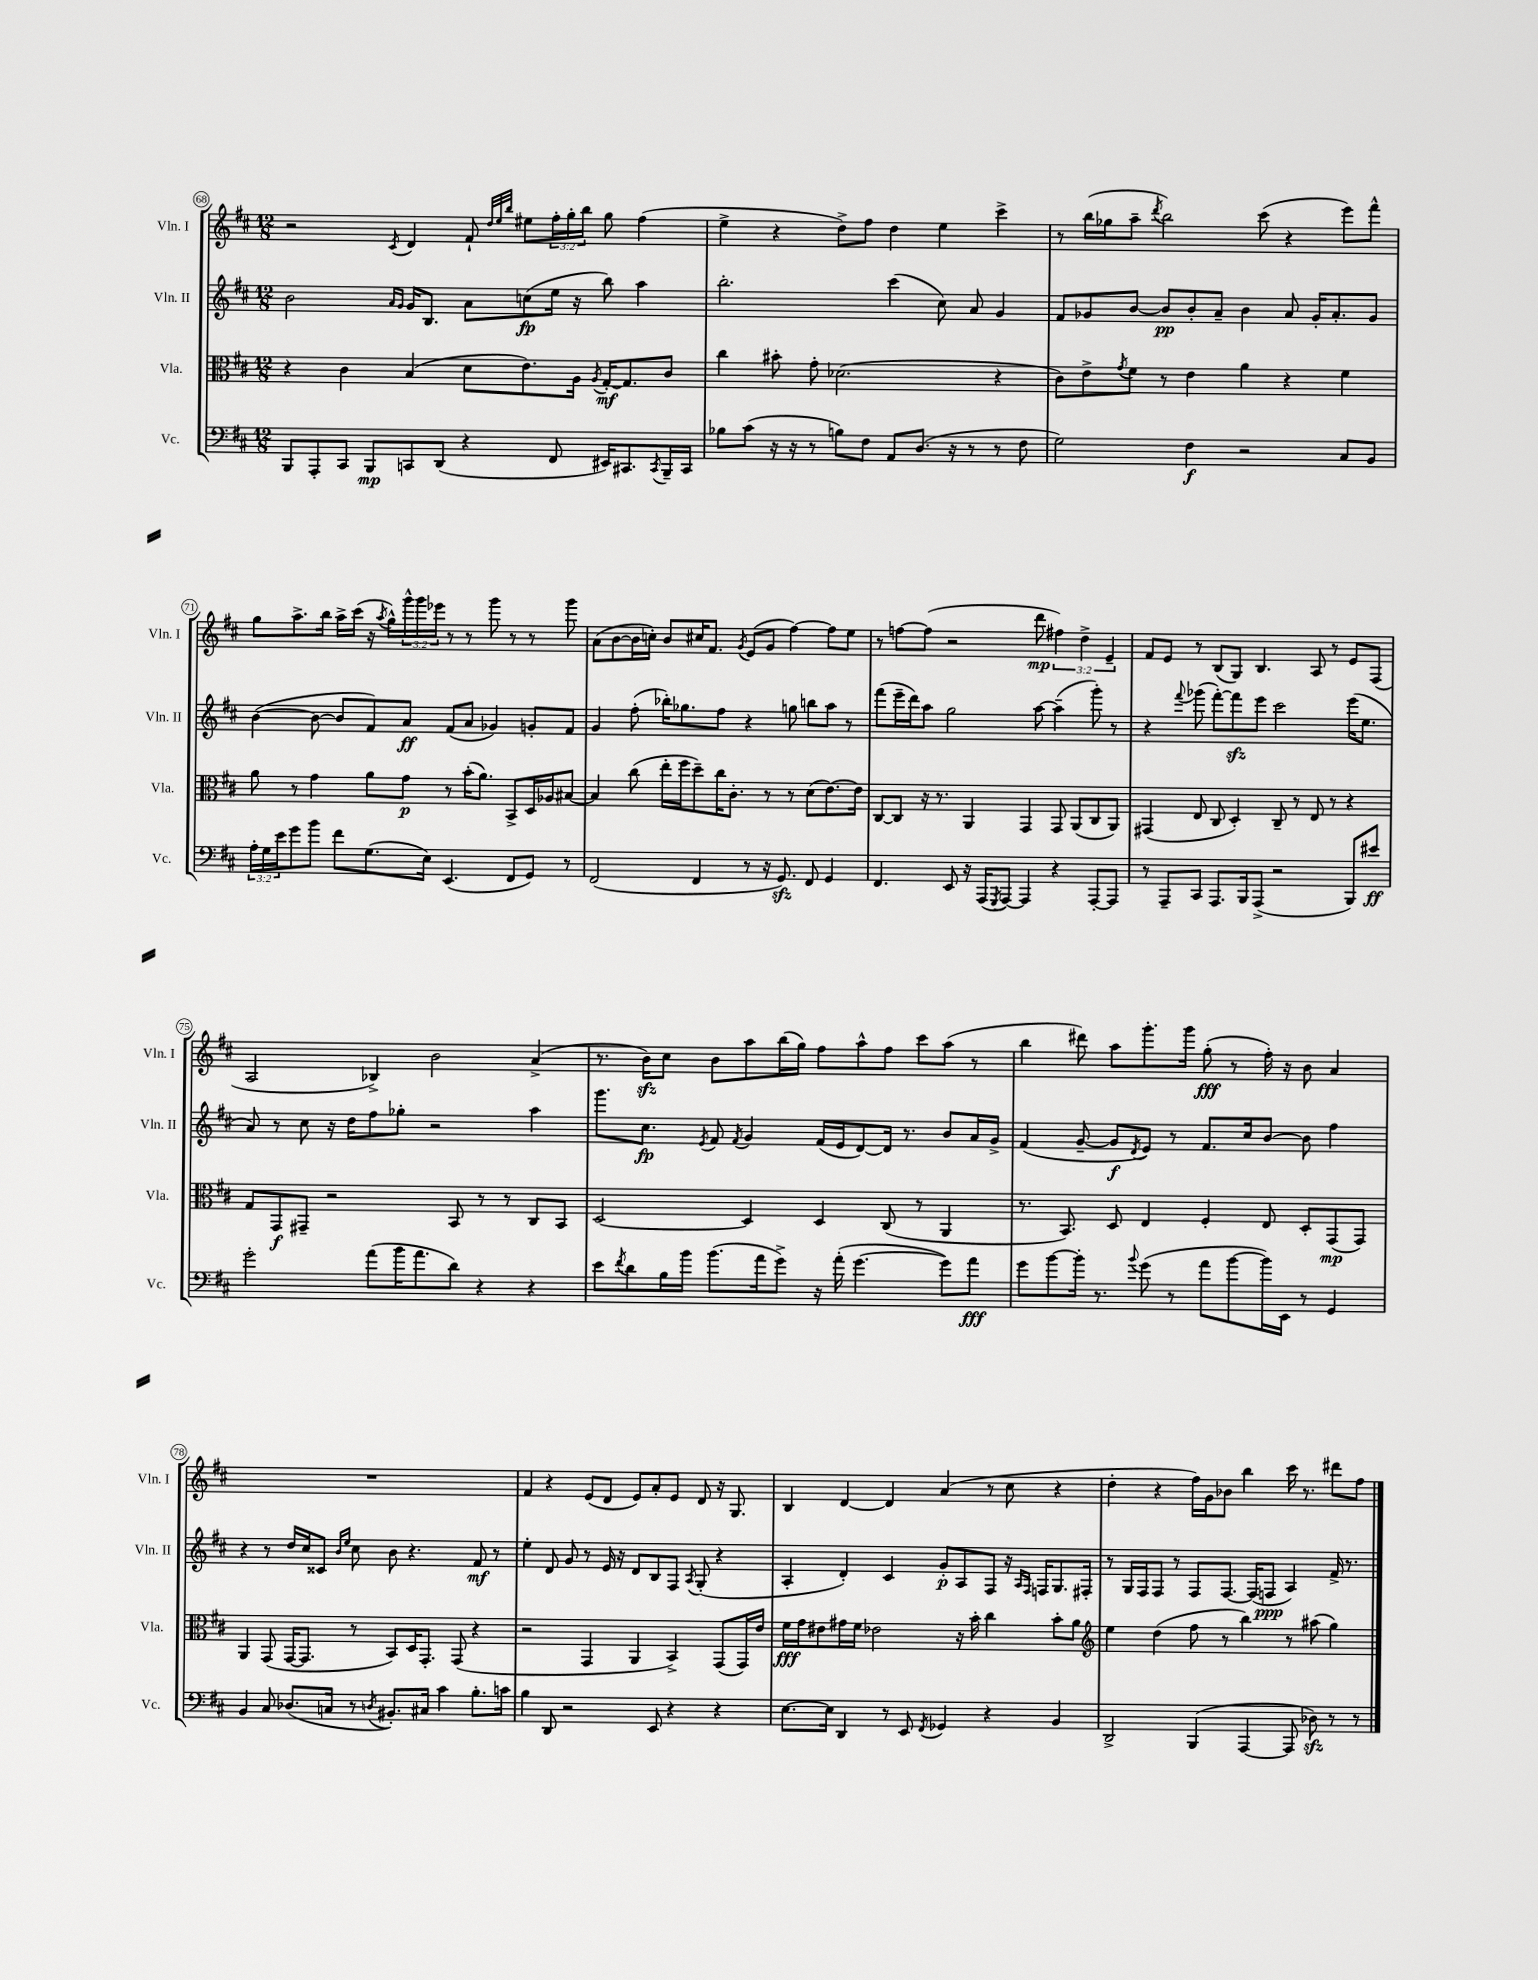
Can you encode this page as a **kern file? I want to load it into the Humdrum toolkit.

**kern	**kern	**kern	**kern
*staff4	*staff3	*staff2	*staff1
*clefF4	*clefC3	*clefG2	*clefG2
*k[f#c#]	*k[f#c#]	*k[f#c#]	*k[f#c#]
*M12/8	*M12/8	*M12/8	*M12/8
8BBB	4r	2b	2r
8AAA'	.	.	.
8CC#	4c#	.	.
8BBB	.	.	.
.	.	16qqa	.
.	.	16qqg	8qc#
8CC	(4B	16g	4d
.	.	8.B	.
(8DD	.	.	.
4r	8d	8a	8f#`
.	.	.	32qqdd
.	.	.	32qqee
.	.	.	32qqbb
.	8.e)	(8cc	8ee#
8FF#	.	16ee	24ff#'
.	.	.	24gg'
.	16A	16r	.
.	.	.	24bb
.	8qA	.	.
16EE#)	[16G'	8bb)	8gg
8.CC#	8.G]	.	.
.	.	4aa	(4ff#
8qCC#	.	.	.
16BBB~	8c#	.	.
16CC#	.	.	.
=	=	=	=
8B-	4cc#	2.bb'	4ee^
(8c#	.	.	.
16r	8b#'	.	4r
16r	.	.	.
8r	8g'	.	.
8B)	(2.d-	.	8dd^)
8F#	.	.	8ff#
8AA	.	(4ccc#	4dd
(8.D	.	.	.
.	.	8cc#)	4ee
16r	.	.	.
8r	.	8a	.
8r	4r	4g	4ccc#^
8F#	.	.	.
=	=	=	=
2G)	8c#)	8f#	8r
.	8e^	8g-	(16bb
.	.	.	16gg-
.	8qg	.	.
.	8f#	[8b	8aa~
.	.	.	8qddd
.	8r	8b]	2bb)
4F#	4e	8b'	.
.	.	8a~	.
2r	4a	4b	.
.	.	.	(8ccc#
.	4r	8a	4r
.	.	16g-'	.
.	.	8.a'	.
8C#	4f#	.	8eee)
8BB	.	8g-	8fff#^^
=	=	=	=
24A'	8a	([4b	8gg
24G	.	.	.
24e	.	.	.
8g	8r	.	8.aa^
8b	4g	8b_	.
.	.	.	16bb
8f#	.	8b]	16aa^
.	.	.	(16ccc#
(8.G	8a	8f#)	16r
.	.	.	8qaa
.	.	.	16gg^^)
.	8g	8a	24ggg^^
.	.	.	24ggg
16E)	.	.	.
.	.	.	24eee-
(4.EE	8r	(8f#	8r
.	(16b'	8a	8r
.	8.a)	.	.
.	.	4g-)	8ggg
8FF#	8BB^	.	8r
8GG)	16D	8g'	8r
.	16A-	.	.
8r	[8B#	8f#	8ggg
=	=	=	=
(2FF#	4B#]	4g	(8a
.	.	.	[8b
.	(8cc#	(8ff#'	16b]
.	.	.	16cc')
.	16ee'	16bb-')	8b
.	16ff#	8.gg-	.
4FF#	8dd~)	.	16cc#
.	.	.	8.f#
.	16cc#	8ff#	.
.	8.c#'	.	.
.	.	.	8qg
8r	.	4r	(8e
16r	8r	.	8g
8.GG)	.	.	.
.	8r	8gg	[4ff#)
8FF#	(8d	8bb	.
4GG	[8.e)	8aa	8ff#]
.	.	8r	8ee
.	16e]	.	.
=	=	=	=
4.FF#	[8C#	(8fff#	8r
.	8C#]	16eee~	[8ff
.	.	16ddd)	.
.	16r	8aa	(8ff]
.	8.r	.	.
8EE	.	2gg	2r
16r	4AA	.	.
(16AAA	.	.	.
8qGGG	.	.	.
[8AAA)	.	.	.
4AAA]	4GG	.	.
.	.	[8aa	8ddd
4r	8GG	(4aa~]	6ff#)
.	(8AA	.	.
.	.	.	6dd^
[8AAA'	8C#	8ggg')	.
.	.	.	6e~
8AAA]	8AA)	8r	.
=	=	=	=
8r	(4GG#	4r	8f#
8AAA~	.	.	8e
.	.	8qqfff#	.
8CC#	8E	(8ggg-	8r
8.AAA	8C#	[8fff#')	(8B
.	4D')	8fff#]	8G)
16BBB	.	.	.
(8AAA^	.	8eee	4.B
2r	8C#~	2ccc#	.
.	8r	.	.
.	8E	.	8A
.	8r	.	8r
8BBB)	4r	(16eee	8e
.	.	8.ee	.
8e#	.	.	(8F#
=	=	=	=
2g'	8G	8a)	2A
.	8GG	8r	.
.	8GG#~	8cc#	.
.	2r	16r	.
.	.	16dd	.
(8a	.	8ff#	4B-^)
16b	.	8gg-'	.
8.a	.	.	.
.	.	2r	2b
8d)	8BB	.	.
4r	8r	.	.
.	8r	.	.
4r	8C#	4aa	(4a^
.	8BB	.	.
=	=	=	=
8e	[2D	8.ggg	8.r
8qf#	.	.	.
8d	.	.	.
.	.	8.cc#	16b)
16B	.	.	8cc#
16b	.	.	.
.	.	8qe	.
(8.b	.	8f#	8b
.	.	8qf#	.
.	4D]	4g	8aa
16a	.	.	.
8g^)	.	.	(16bb
.	.	.	16gg)
16r	4D	(16f#	8ff#
(16a'	.	16e	.
[4.g	.	[8d)	8aa^^
.	(8C#	16d]	8ff#
.	.	8.r	.
.	8r	.	8ccc#
8g])	4AA	8b	(8aa
8a	.	16a	8r
.	.	16g^	.
=	=	=	=
8g	8.r	(4f#	4bb
[8b	.	.	.
.	8.BB)	.	.
16b']	.	[8g~	8ddd#)
8.r	.	.	.
.	8D	8g]	8aa
8qqb	.	8qd	.
(8g	4E	8e)	8.ggg'
8r	.	8r	.
.	.	.	16ggg
8a	4F#'	8.f#	(8gg'
[8b	.	.	8r
.	.	16cc#	.
16b])	8E	[8b	16ff#')
16EE	.	.	16r
8r	8D'	8b]	8b
4GG	(8GG	4ff#	4a
.	8GG)	.	.
=	=	=	=
4BB	4AA	4r	1.r
8C#	(8GG	8r	.
(8.D-	[16GG	16dd	.
.	8.GG]	16cc#	.
.	.	8c##	.
16C	.	.	.
.	.	16qqb	.
.	.	16qqee	.
8r	8r	8cc#	.
8qD	.	.	.
8.BB#')	8BB)	8b	.
.	16D	4.r	.
16C#	8.GG'	.	.
4c#	.	.	.
.	(8GG	.	.
8.B'	4r	8f#	.
.	.	8r	.
16c	.	.	.
=	=	=	=
4B	2r	4ee'	4f#
8DD	.	8d	4r
2r	.	8g	.
.	4GG	8r	(8e
.	.	16e	8d
.	.	16r	.
.	4AA	8d	8e)
8EE	.	8B	8a'
4r	4BB^)	8F#	8e
.	.	8qA	.
.	.	(8G'	8d
4r	(8GG	4r	16r
.	.	.	8.G
.	16GG)	.	.
.	16e	.	.
=	=	=	=
[8.E	16f#	4A'	4B
.	16g	.	.
.	8e#	.	.
16E]	.	.	.
4DD	16g#	4d')	[4d
.	16f#	.	.
.	2e-	.	.
8r	.	4c#	4d]
8EE	.	.	.
8qFF#	.	.	.
4GG-	.	8g'	(4a
.	16r	8A	.
.	16b'	.	.
4r	4cc#	8F#	8r
.	.	16r	8cc#
.	.	16qqA	.
.	.	16qqF#	.
.	.	16F	.
4BB	8b'	8.G	4r
.	8a	.	.
.	.	16F#'	.
=	=	=	=
*	*clefG2	*	*
2DD^	4ee	8r	4dd'
.	.	16G	.
.	.	16F#	.
.	(4dd	8F#	4r
.	.	8r	.
(4BBB	8ff#	8F#	16ff#)
.	.	.	16g
.	8r	[8.F#	8b-
[4AAA	4bb)	.	4bb
.	.	(16F#]	.
.	.	8F	.
8AAA]	8r	4A)	16ccc#
.	.	.	8.r
8D-)	(8aa#	.	.
8r	4gg)	16f#^	8ddd#
.	.	8.r	.
8r	.	.	8ff#
==	==	==	==
*-	*-	*-	*-
